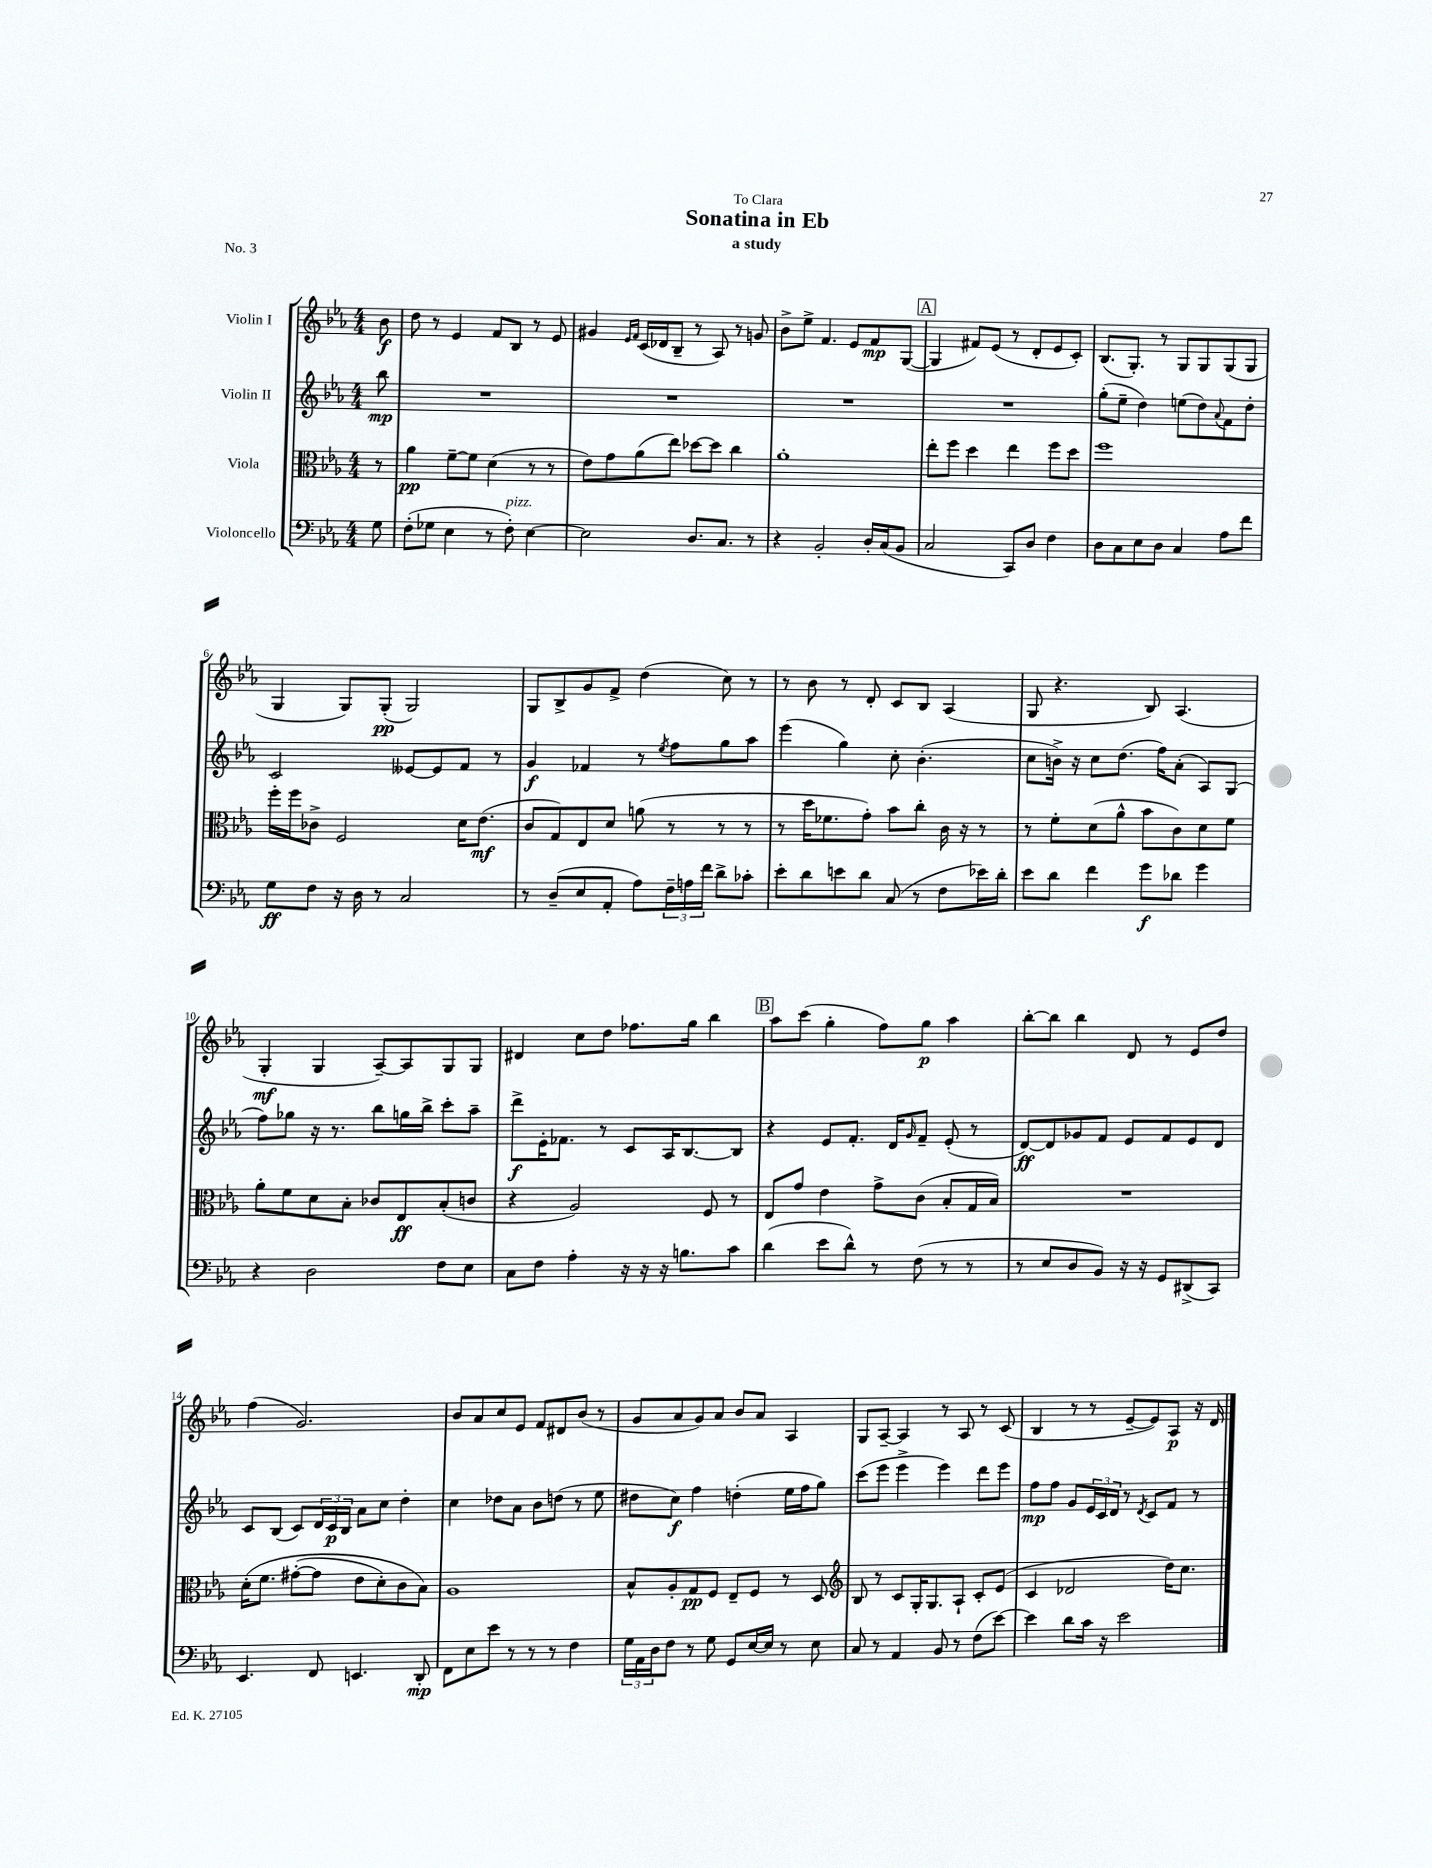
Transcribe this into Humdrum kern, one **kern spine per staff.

**kern	**dynam	**kern	**dynam	**kern	**dynam	**kern	**dynam
*part4	*part4	*part3	*part3	*part2	*part2	*part1	*part1
*staff4	*staff4	*staff3	*staff3	*staff2	*staff2	*staff1	*staff1
*I"Violoncello	*	*I"Viola	*	*I"Violin II	*	*I"Violin I	*
*clefF4	*	*clefC3	*	*clefG2	*	*clefG2	*
*k[b-e-a-]	*	*k[b-e-a-]	*	*k[b-e-a-]	*	*k[b-e-a-]	*
*M4/4	*	*M4/4	*	*M4/4	*	*M4/4	*
=	=	=	=	=	=	=	=
8G\	.	8r	.	8bb-\	mp	8b-\	f
=1	=1	=1	=1	=1	=1	=1	=1
(8F'\L	.	4a-\	pp	1r	.	8dd\	.
8G-X\J	.	.	.	.	.	8r	.
4E-\	.	[8f~\L	.	.	.	4e-/	.
.	.	8f\J]	.	.	.	.	.
8r	.	(4d\	.	.	.	8f/L	.
!LO:TX:a:i:t=pizz.	!	!	!	!	!	!	!
8F'\)	.	.	.	.	.	8B-/J	.
[4E-\	.	8r	.	.	.	8r	.
.	.	8r	.	.	.	8e-/	.
=2	=2	=2	=2	=2	=2	=2	=2
2E-\]	.	8e-\L)	.	1r	.	4g#X/	.
.	.	8g\	.	.	.	.	.
.	.	.	.	.	.	16qqe-/LL	.
.	.	.	.	.	.	16qqf/JJ	.
.	.	(8a-\	.	.	.	(16c/LL	.
.	.	.	.	.	.	16d-X/J	.
.	.	8ee-\J)	.	.	.	8B-~/J	.
8.D/L	.	[8dd-X\L	.	.	.	8r	.
.	.	8dd-\J]	.	.	.	8A-/)	.
8.C/J	.	.	.	.	.	.	.
.	.	4cc\	.	.	.	8r	.
8r	.	.	.	.	.	8gn/	.
=3	=3	=3	=3	=3	=3	=3	=3
4r	.	1a-'	.	1r	.	8b-^\L	.
.	.	.	.	.	.	8ee-^\J	.
2BB-'/	.	.	.	.	.	4.f/	.
.	.	.	.	.	.	8e-/L	.
16D'/LL	.	.	.	.	.	8f/	mp
(16C/J	.	.	.	.	.	.	.
8BB-/J	.	.	.	.	.	([8G/J	.
!!LO:REH:place=s1:t=A
=4	=4	=4	=4	=4	=4	=4	=4
2C/	.	8ee-'\L	.	1r	.	4G/]	.
.	.	8ff\J	.	.	.	.	.
.	.	4dd\	.	.	.	8f#X/L)	.
.	.	.	.	.	.	(8e-/J	.
8CC/L)	.	4ee-\	.	.	.	8r	.
8D/J	.	.	.	.	.	8d'/L	.
4F\	.	8ff\L	.	.	.	8e-/	.
.	.	8dd\J	.	.	.	8c'/J)	.
=5	=5	=5	=5	=5	=5	=5	=5
8D\L	.	1ff	.	(8gg'\L	.	(8.B-/L	.
8C\	.	.	.	8ee-~\J	.	.	.
.	.	.	.	.	.	8.G'/J)	.
8E-\	.	.	.	4dd\)	.	.	.
8D\J	.	.	.	.	.	8r	.
4C/	.	.	.	(8een\L	.	8G/L	.
.	.	.	.	8dd\)	.	8G/	.
.	.	.	.	8qqa-/	.	.	.
8A-\L	.	.	.	8f\	.	(8G/	.
8f\J	.	.	.	8dd'\J	.	8G/J	.
!!LO:LB:g=z
=6	=6	=6	=6	=6	=6	=6	=6
8G\L	ff	16ff'\LL	.	2c/	.	4G/	.
.	.	16ff\J	.	.	.	.	.
8F\J	.	8c-X^\J	.	.	.	.	.
16r	.	2F/	.	.	.	8G/L)	.
16D\	.	.	.	.	.	.	.
8r	.	.	.	.	.	(8G'/J	pp
2C/	.	.	.	[8e--X/L	.	2G/)	.
.	.	.	.	8e--/]	.	.	.
.	.	16d\KL	.	8f/J	.	.	.
.	.	(8.e-\J	mf	.	.	.	.
.	.	.	.	8r	.	.	.
=7	=7	=7	=7	=7	=7	=7	=7
8r	.	8c/L	.	4g/	f	8G/L	.
(8D~/L	.	8G/)	.	.	.	8B-^/	.
8E-/	.	8E-/	.	4f-X/	.	8g/	.
8AA-'/J	.	8d/J	.	.	.	8f^/J	.
8A-\L)	.	(8an\	.	8r	.	(4dd\	.
.	.	.	.	8qee-/	.	.	.
24F~\L	.	8r	.	8ff\L	.	.	.
24An\	.	.	.	.	.	.	.
24f\JJ	.	.	.	.	.	.	.
8d^\L	.	8r	.	8gg\	.	8cc\)	.
8c-X'\J	.	8r	.	8aa-\J	.	8r	.
=8	=8	=8	=8	=8	=8	=8	=8
8e-'\L	.	8r	.	(4eee-\	.	8r	.
8d\	.	16dd\KL	.	.	.	8b-\	.
.	.	8.f-X\	.	.	.	.	.
8en\	.	.	.	4gg\)	.	8r	.
8d\J	.	8g'\J)	.	.	.	8d'/	.
(8C/	.	8b-\L	.	8cc'\	.	8c/L	.
8r	.	8cc'\J	.	(4.b-'\	.	8B-/J	.
8F\L	.	16c\	.	.	.	(4A-/	.
.	.	16r	.	.	.	.	.
16e-X\L)	.	8r	.	.	.	.	.
16d'\JJ	.	.	.	.	.	.	.
=9	=9	=9	=9	=9	=9	=9	=9
8e-\L	.	8r	.	8cc\L	.	8G/	.
8d\J	.	8f'\L	.	16bn^\Jk)	.	4.r	.
.	.	.	.	16r	.	.	.
4f\	.	(8d\	.	8cc\L	.	.	.
.	.	8a-^^\J	.	(8.dd\J	.	.	.
8g\L	f	8b-\L	.	.	.	8B-/)	.
.	.	.	.	16ff\KL)	.	.	.
8d-X\J	.	8c\)	.	(8a-'\J	.	(4.A-/	.
4g\	.	8d\	.	8A-/L)	.	.	.
.	.	8f\J	.	(8G/J	.	.	.
!!LO:LB:g=z
=10	=10	=10	=10	=10	=10	=10	=10
4r	.	8a-'\L	.	8ff\L)	.	4G'/	mf
.	.	8f\	.	8gg-X\J	.	.	.
2D\	.	8d\	.	16r	.	4G/	.
.	.	.	.	8.r	.	.	.
.	.	8B-'\J	.	.	.	.	.
.	.	8c-X/L	.	8bb-\L	.	[8A-~/L)	.
.	.	8E-/	ff	16ggn\L	.	8A-/]	.
.	.	.	.	16bb-^\JJ	.	.	.
8F\L	.	(8B-'/	.	8ccc'\L	.	8G/	.
8E-\J	.	8cn/J	.	8aa-~\J	.	8G/J	.
=11	=11	=11	=11	=11	=11	=11	=11
8C\L	.	4r	.	8ddd^\L	f	4d#X/	.
8F\J	.	.	.	16e-'\K	.	.	.
.	.	.	.	8.f-X\J	.	.	.
4A-'\	.	2A-/)	.	.	.	8cc\L	.
.	.	.	.	8r	.	8dd\J	.
16r	.	.	.	8c/L	.	8.ff-X\L	.
16r	.	.	.	.	.	.	.
16r	.	.	.	16A-/K	.	.	.
8.Bn\L	.	.	.	[8.B-/	.	16gg\Jk	.
.	.	8F/	.	.	.	4bb-\	.
8c\J	.	8r	.	8B-/J]	.	.	.
!!LO:REH:place=s1:t=B
=12	=12	=12	=12	=12	=12	=12	=12
(4d\	.	8E-/L	.	4r	.	8aa-\L	.
.	.	8g/J	.	.	.	(8ccc\J	.
8e-\L	.	4e-\	.	8e-/L	.	4gg'\	.
8d^^\J)	.	.	.	8.f'/J	.	.	.
8r	.	8g^\L	.	.	.	8ff\L)	.
.	.	.	.	16d/KL	.	.	.
.	.	.	.	16qqg/	.	.	.
(8F\	.	(8c\J	.	8f~/J	.	8gg\J	p
8r	.	8B-'/L	.	(8e-'/	.	4aa-\	.
8r	.	16G/L	.	8r	.	.	.
.	.	16B-/JJ)	.	.	.	.	.
=13	=13	=13	=13	=13	=13	=13	=13
8r	.	1r	.	[8d/L)	ff	[8bb-'\L	.
8E-/L	.	.	.	8d/]	.	8bb-\J]	.
8D/	.	.	.	8g-X/	.	4bb-\	.
8BB-/J)	.	.	.	8f/J	.	.	.
16r	.	.	.	8e-/L	.	8d/	.
16r	.	.	.	.	.	.	.
8GG/L	.	.	.	8f/	.	8r	.
(8DD#X^/	.	.	.	8e-/	.	8e-/L	.
8CC/J)	.	.	.	8d/J	.	8dd/J	.
!!LO:LB:g=z
=14	=14	=14	=14	=14	=14	=14	=14
4.EE-/	.	(16d'\KL	.	8c/L	.	(4ff\	.
.	.	8.f\J	.	.	.	.	.
.	.	.	.	(8B-/J	.	.	.
.	.	([8g#X'\L	.	8c/L)	.	2.g/)	.
8FF/	.	8g#\J]	.	24d/L	.	.	.
.	.	.	.	24c/	p	.	.
.	.	.	.	24B-/JJ	.	.	.
4.EEn/	.	8e-\L	.	8a-\L	.	.	.
.	.	8d'\)	.	8cc\J	.	.	.
.	.	8c\	.	4dd'\	.	.	.
8DD'/	mp	8B-\J)	.	.	.	.	.
=15	=15	=15	=15	=15	=15	=15	=15
8FF\L	.	1A-	.	4cc\	.	8b-/L	.
8E-\	.	.	.	.	.	8a-/	.
8e-\J	.	.	.	8dd-X\L	.	8cc/	.
8r	.	.	.	8a-\J	.	8e-/J	.
8r	.	.	.	8b-\L	.	8f/L	.
8r	.	.	.	(8ddn\J	.	8d#X/	.
4F\	.	.	.	8r	.	(8b-/J	.
.	.	.	.	8ee-\	.	8r	.
=16	=16	=16	=16	=16	=16	=16	=16
24G\LL	.	8B-^^/L	.	8dd#X\L	.	8g/L	.
24AA-\	.	.	.	.	.	.	.
24D\J	.	.	.	.	.	.	.
8F\J	.	8A-'/	.	8cc\J)	f	8a-/	.
8r	.	8G/	pp	4ff\	.	8g/)	.
8G\	.	8F/J	.	.	.	8a-/J	.
8GG/L	.	8E-~/L	.	(4ddn'\	.	8b-/L	.
[16E-/L	.	8F/J	.	.	.	8a-/J	.
16E-/JJ]	.	.	.	.	.	.	.
8r	.	8r	.	16ee-\LL	.	4A-/	.
.	.	.	.	16ff\J	.	.	.
8E-\	.	8D/	.	8gg\J)	.	.	.
=17	=17	=17	=17	=17	=17	=17	=17
*	*	*clefG2	*	*	*	*	*
8C/	.	8B-/	.	(8ccc\L	.	8G/L	.
8r	.	8r	.	8eee-\J	.	[8A-~/J	.
4AA-/	.	8c/L	.	4eee-^\	.	4A-/]	.
.	.	16G'/K	.	.	.	.	.
.	.	8.G/	.	.	.	.	.
8BB-/	.	.	.	4eee-\)	.	8r	.
8r	.	8A-`/J	.	.	.	8A-/	.
(8F\L	.	8c'/L	.	8ddd\L	.	8r	.
[8e-\J)	.	(8e-/J	.	8eee-\J	.	(8c/	.
=18	=18	=18	=18	=18	=18	=18	=18
4e-\]	.	4c/	.	8ff\L	mp	4B-/	.
.	.	.	.	8ff\J	.	.	.
8d\L	.	2d-X/	.	8g/L	.	8r	.
16c\Jk	.	.	.	24e-/L	.	8r	.
.	.	.	.	24c/	.	.	.
16r	.	.	.	.	.	.	.
.	.	.	.	24d/JJ	.	.	.
2e-\	.	.	.	8r	.	[8e-~/L	.
.	.	.	.	8qd/	.	.	.
.	.	.	.	8c/L	.	8e-/])	.
.	.	16dd\KL)	.	8f/J	.	8A-/J	p
.	.	8.cc\J	.	.	.	.	.
.	.	.	.	8r	.	16r	.
.	.	.	.	.	.	16d/	.
==	==	==	==	==	==	==	==
*-	*-	*-	*-	*-	*-	*-	*-
